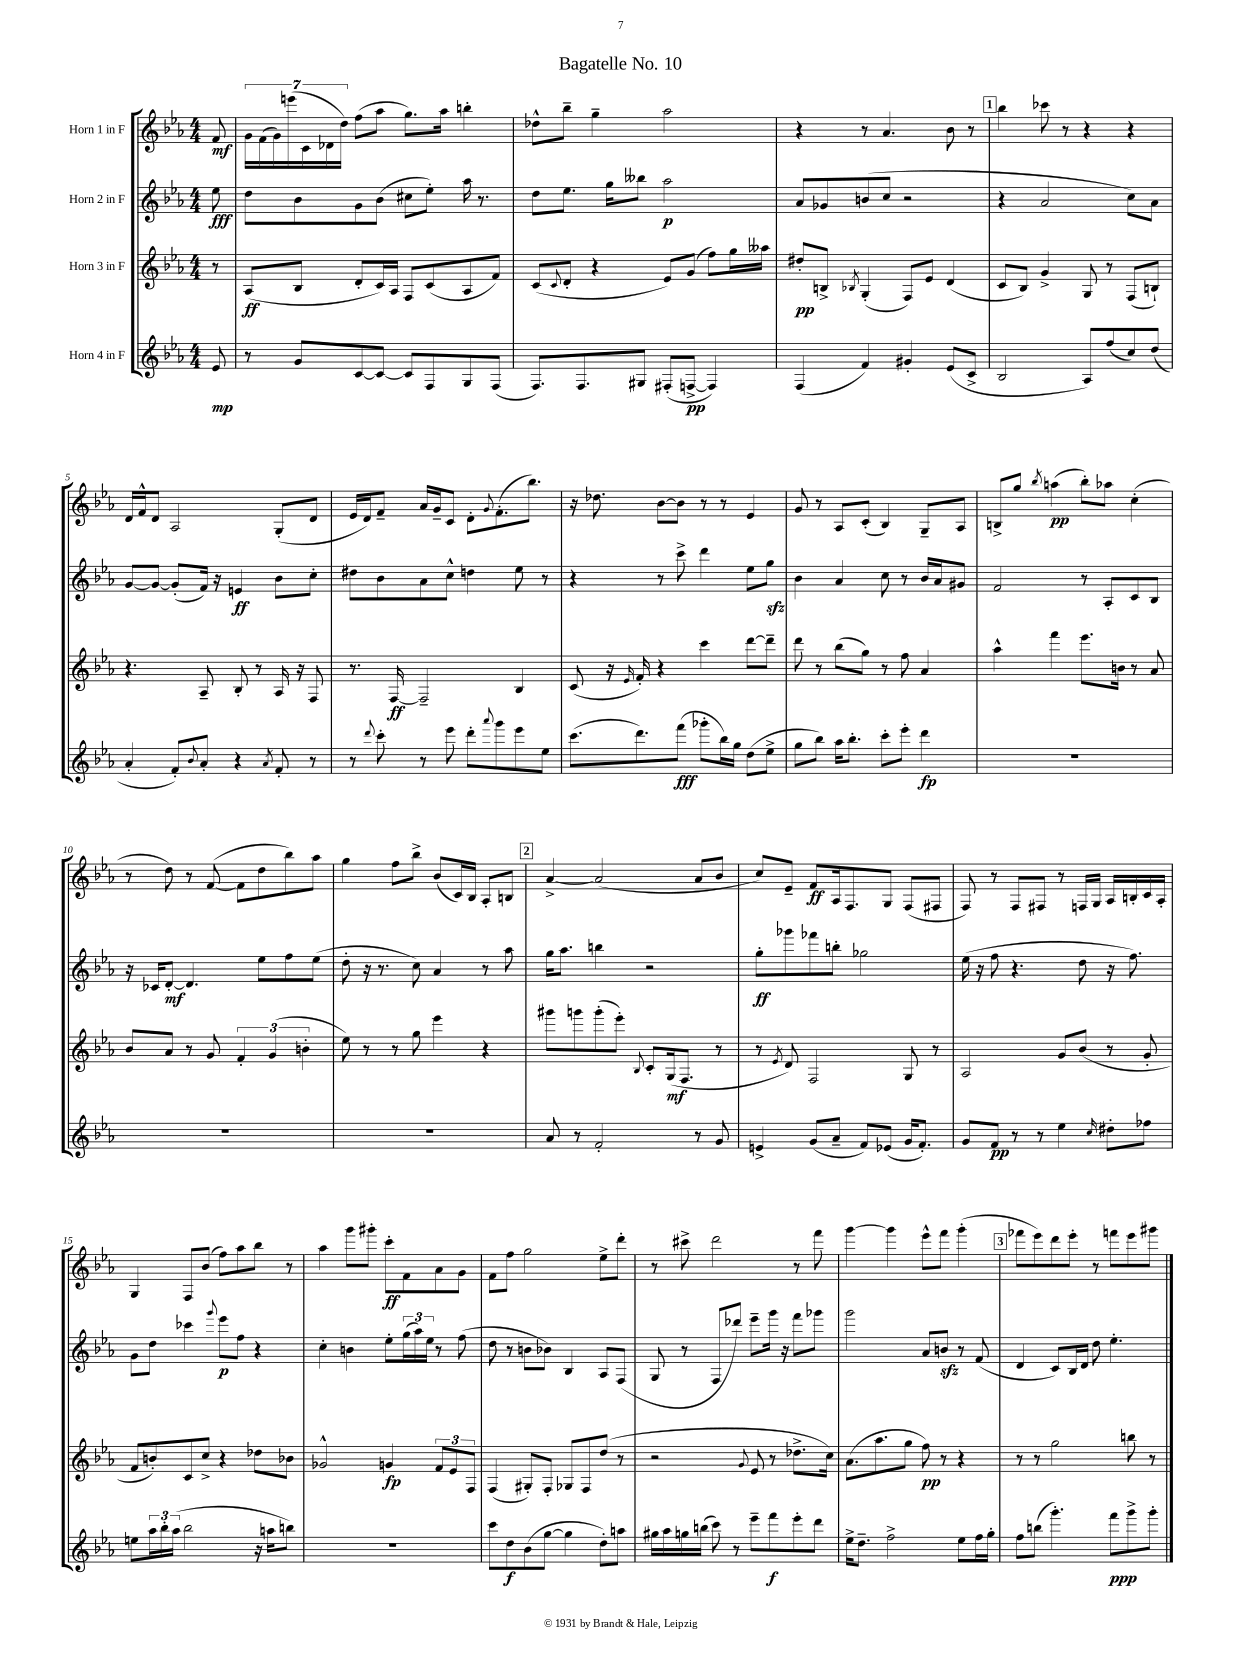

**kern	**dynam	**kern	**dynam	**kern	**dynam	**kern	**dynam
*part4	*part4	*part3	*part3	*part2	*part2	*part1	*part1
*staff4	*staff4	*staff3	*staff3	*staff2	*staff2	*staff1	*staff1
*I"Horn 4 in F	*	*I"Horn 3 in F	*	*I"Horn 2 in F	*	*I"Horn 1 in F	*
*clefG2	*	*clefG2	*	*clefG2	*	*clefG2	*
*k[b-e-a-]	*	*k[b-e-a-]	*	*k[b-e-a-]	*	*k[b-e-a-]	*
*M4/4	*	*M4/4	*	*M4/4	*	*M4/4	*
=	=	=	=	=	=	=	=
8e-/	mp	8r	.	8ee-\	fff	8f/	mf
=1	=1	=1	=1	=1	=1	=1	=1
8r	.	(8A-/L	ff	8dd\L	.	28g\LL	.
.	.	.	.	.	.	(28f\	.
.	.	.	.	.	.	28g\)	.
.	.	.	.	.	.	(28eeen\	.
8g/L	.	8B-/J	.	8b-\	.	.	.
.	.	.	.	.	.	28c\	.
.	.	.	.	.	.	28d-X\	.
.	.	.	.	.	.	28dd\JJ)	.
[8c/	.	8d'/L	.	8g\	.	(8ff\L	.
8c/J_	.	16c/L)	.	(8b-\J	.	8aa-\J	.
.	.	16A-/JJ	.	.	.	.	.
8c/L]	.	8F/L	.	8cc#X\L	.	8.gg\L)	.
8F/	.	(8c/	.	8ee-'\J)	.	.	.
.	.	.	.	.	.	16aa-\Jk	.
8G/	.	8A-/	.	16aa-\	.	4bbn'\	.
.	.	.	.	8.r	.	.	.
(8F/J	.	8f/J)	.	.	.	.	.
=2	=2	=2	=2	=2	=2	=2	=2
8.F/L)	.	(8c/L	.	8dd\L	.	8dd-X^^\L	.
.	.	8qqc/	.	.	.	.	.
.	.	8d'/J	.	8.ee-\J	.	8bb-~\J	.
8.F/	.	.	.	.	.	.	.
.	.	4r	.	.	.	4gg~\	.
.	.	.	.	16gg\KL	.	.	.
8G#X/J	.	.	.	8bb--X\J	.	.	.
(8F#X'/L	.	8e-/L)	.	2aa-\	p	2aa-\	.
[8Fn^/J	pp	(8g/J	.	.	.	.	.
4F/])	.	8ff\L)	.	.	.	.	.
.	.	16gg\L	.	.	.	.	.
.	.	16aa--X\JJ	.	.	.	.	.
=3	=3	=3	=3	=3	=3	=3	=3
(4F/	.	8dd#X'/L	pp	8a-/L	.	4r	.
.	.	8Bn^/J	.	8g-X/	.	.	.
.	.	8qB-X/	.	.	.	.	.
4f/)	.	(4G'/	.	(8bn/	.	8r	.
.	.	.	.	8cc/J	.	4.a-/	.
4g#X'/	.	8F/L)	.	2r	.	.	.
.	.	8e-/J	.	.	.	.	.
(8e-/L	.	(4d/	.	.	.	8b-\	.
8c^/J	.	.	.	.	.	8r	.
!!LO:REH:place=s1:t=1
=4	=4	=4	=4	=4	=4	=4	=4
2B-/	.	8c/L	.	4r	.	4bb-\	.
.	.	8B-/J)	.	.	.	.	.
.	.	4g^/	.	2a-/	.	8ccc-X\	.
.	.	.	.	.	.	8r	.
8A-/L)	.	8G/	.	.	.	4r	.
(8ff/	.	8r	.	.	.	.	.
8cc/)	.	(8F/L	.	8cc\L)	.	4r	.
(8dd/J	.	8Bn`/J)	.	8a-\J	.	.	.
!!LO:LB:g=z
=5	=5	=5	=5	=5	=5	=5	=5
4a-'/	.	4.r	.	[8g/L	.	16d/LL	.
.	.	.	.	.	.	16f^^/J	.
.	.	.	.	8g/J_	.	8d/J	.
8f'/L)	.	.	.	(8g'/L]	.	2A-/	.
8qqb-/	.	.	.	.	.	.	.
8a-'/J	.	8A-~/	.	16f/Jk)	.	.	.
.	.	.	.	16r	.	.	.
4r	.	8B-'/	.	4en/	ff	.	.
.	.	8r	.	.	.	.	.
8qa-/	.	.	.	.	.	.	.
8f'/	.	16A-/	.	8b-\L	.	(8G'/L	.
.	.	16r	.	.	.	.	.
8r	.	8F/	.	8cc'\J	.	8d/J	.
=6	=6	=6	=6	=6	=6	=6	=6
8r	.	8.r	.	8dd#X\L	.	16e-/LL	.
.	.	.	.	.	.	16d/J)	.
8qqddd/	.	.	.	.	.	.	.
8ccc'\	.	.	.	8b-\	.	8f~/J	.
.	.	[16F/	ff	.	.	.	.
8r	.	2F~/]	.	8a-\	.	16a-/LL	.
.	.	.	.	.	.	16g~/J	.
8eee-\	.	.	.	8cc^^\J	.	8c/J	.
8ddd'\L	.	.	.	4ddn\	.	8d'\L	.
8qqaaa-/	.	.	.	.	.	8qqg/	.
8ggg\	.	.	.	.	.	(8.f'\	.
8eee-\	.	4B-/	.	8ee-\	.	.	.
.	.	.	.	.	.	8.bb-\J)	.
8ee-\J	.	.	.	8r	.	.	.
=7	=7	=7	=7	=7	=7	=7	=7
(8.ccc\L	.	(8c/	.	4r	.	16r	.
.	.	.	.	.	.	8.dd-X\	.
.	.	16r	.	.	.	.	.
.	.	16qqe-/	.	.	.	.	.
8.ddd\)	.	16f'/)	.	.	.	.	.
.	.	4r	.	8r	.	[8b-\L	.
(8fff\J	fff	.	.	8ccc^\	.	8b-\J]	.
8ggg-X'\L	.	4ccc\	.	4ddd\	.	8r	.
16bb-\L)	.	.	.	.	.	8r	.
16gg\JJ	.	.	.	.	.	.	.
(8dd\L	.	[8ddd\L	.	8ee-\L	.	4e-/	.
8ee-^\J	.	8ddd~\J]	.	8ggzz\J	.	.	.
=8	=8	=8	=8	=8	=8	=8	=8
8gg\L	.	8ddd\	.	4b-\	.	8g/	.
8bb-\J)	.	8r	.	.	.	8r	.
16aa-\KL	.	(8bb-\L	.	4a-/	.	8A-/L	.
8.bb-'\J	.	.	.	.	.	.	.
.	.	8gg\J)	.	.	.	(8c'/J	.
8ccc'\L	.	8r	.	8cc\	.	4B-/)	.
8eee-'\J	.	8ff\	.	8r	.	.	.
4ddd\	fp	4a-/	.	16b-/LL	.	8G~/L	.
.	.	.	.	16a-/J	.	.	.
.	.	.	.	8g#X/J	.	8A-/J	.
=9	=9	=9	=9	=9	=9	=9	=9
1r	.	4aa-^^\	.	2f/	.	8Bn^/L	.
.	.	.	.	.	.	8gg/J	.
.	.	.	.	.	.	8qbb-/	.
.	.	4fff\	.	.	.	(4aan\	pp
.	.	8.eee-\L	.	8r	.	8bb-'\L)	.
.	.	.	.	8A-'/L	.	8aa-X\J	.
.	.	16bn\Jk	.	.	.	.	.
.	.	8r	.	8c/	.	(4cc'\	.
.	.	8a-/	.	8B-/J	.	.	.
!!LO:LB:g=z
=10	=10	=10	=10	=10	=10	=10	=10
1r	.	8b-/L	.	16r	.	8r	.
.	.	.	.	16c-X/KL	.	.	.
.	.	8a-/J	.	[8d'/J	mf	8dd\)	.
.	.	8r	.	4.d/]	.	8r	.
.	.	8g/	.	.	.	([8f/	.
.	.	6f'/	.	.	.	8f\L]	.
.	.	.	.	8ee-\L	.	8dd\	.
.	.	(6g/	.	.	.	.	.
.	.	.	.	8ff\	.	8bb-\)	.
.	.	6bn'\	.	.	.	.	.
.	.	.	.	(8ee-\J	.	8aa-\J	.
=11	=11	=11	=11	=11	=11	=11	=11
1r	.	8ee-\)	.	8dd'\	.	4gg\	.
.	.	8r	.	16r	.	.	.
.	.	.	.	8.r	.	.	.
.	.	8r	.	.	.	8ff\L	.
.	.	8gg\	.	8cc\)	.	8bb-^\J	.
.	.	4eee-\	.	4a-/	.	(8b-/L	.
.	.	.	.	.	.	16c/L)	.
.	.	.	.	.	.	16B-/JJ	.
.	.	4r	.	8r	.	8A-'/L	.
.	.	.	.	8aa-\	.	8Bn/J	.
!!LO:REH:place=s1:t=2
=12	=12	=12	=12	=12	=12	=12	=12
8a-/	.	8ggg#X\L	.	16gg\KL	.	[4a-^/	.
.	.	.	.	8.aa-\J	.	.	.
8r	.	8gggn\	.	.	.	.	.
2f'/	.	(8ggg'\	.	4bbn\	.	(2a-/]	.
.	.	8eee-'\J)	.	.	.	.	.
.	.	8qqB-/	.	.	.	.	.
.	.	8c'/L	.	2r	.	.	.
.	.	(16G/k	mf	.	.	.	.
.	.	8.F/J	.	.	.	.	.
8r	.	.	.	.	.	8a-/L	.
8g/	.	8r	.	.	.	8b-/J	.
=13	=13	=13	=13	=13	=13	=13	=13
4en^/	.	8r	.	8gg'\L	ff	8cc/L)	.
.	.	8qe-/	.	.	.	.	.
.	.	8d/)	.	8ggg-X\	.	8e-~/J	.
(8g/L	.	2F/	.	8fff-X\	.	8f/L	ff
8a-~/J	.	.	.	8bbn'\J	.	16A-/k	.
.	.	.	.	.	.	8.F/	.
8f/L)	.	.	.	2gg-X\	.	.	.
(8e-X/J	.	.	.	.	.	8G/J	.
16g/KL	.	8G/	.	.	.	(8F/L	.
8.f'/J)	.	.	.	.	.	.	.
.	.	8r	.	.	.	8F#X/J	.
=14	=14	=14	=14	=14	=14	=14	=14
8g/L	.	2A-/	.	(16ee-\	.	8F/)	.
.	.	.	.	16r	.	.	.
8f/J	pp	.	.	8ff\	.	8r	.
8r	.	.	.	4.r	.	8F/L	.
8r	.	.	.	.	.	8F#X/J	.
4ee-\	.	8g/L	.	.	.	8r	.
.	.	(8b-/J	.	8dd\	.	16Fn/LL	.
.	.	.	.	.	.	16G/JJ	.
16qqcc/	.	.	.	.	.	.	.
8dd#X'\L	.	8r	.	16r	.	16A-/LL	.
.	.	.	.	8.ff\)	.	16Bn'/	.
8ff-X\J	.	8g'/	.	.	.	16c/	.
.	.	.	.	.	.	16A-'/JJ	.
!!LO:LB:g=z
=15	=15	=15	=15	=15	=15	=15	=15
8een\L	.	8f/L	.	8g\L	.	4G/	.
24aa-\L	.	8bn'/)	.	8dd\J	.	.	.
24bb-'\	.	.	.	.	.	.	.
(24aa-\JJ	.	.	.	.	.	.	.
2bb-\	.	8c/	.	4ccc-X\	.	8F/L	.
.	.	8cc^/J	.	.	.	(8b-/J	.
.	.	.	.	8qqggg/	.	.	.
.	.	4r	.	8eee-\L	p	8ff\L)	.
.	.	.	.	8ff\J	.	8aa-\	.
16r	.	8dd-X\L	.	4r	.	8bb-\J	.
16aan\KL	.	.	.	.	.	.	.
8bbn\J)	.	8b-X\J	.	.	.	8r	.
=16	=16	=16	=16	=16	=16	=16	=16
1r	.	2g-X^^/	.	4cc'\	.	4aa-\	.
.	.	.	.	4bn\	.	8ggg\L	.
.	.	.	.	.	.	8ggg#X'\J	.
.	.	4gn/	fp	8ee-'\L	.	8ccc'\L	ff
.	.	.	.	(24gg\L	.	8f\	.
.	.	.	.	24aa-\)	.	.	.
.	.	.	.	24ee-\JJ	.	.	.
.	.	12f/L	.	8r	.	8a-\	.
.	.	12e-/	.	.	.	.	.
.	.	.	.	(8ff\	.	8g\J	.
.	.	12F/J	.	.	.	.	.
=17	=17	=17	=17	=17	=17	=17	=17
8ccc\L	.	(4F/	.	8dd\	.	8f\L	.
8dd\	f	.	.	8r	.	8ff\J	.
(8b-\	.	8G#X'/L)	.	8bn\L	.	2gg\	.
[8gg\J	.	8F'/J	.	8b-X\J)	.	.	.
4gg\]	.	8G-X/L	.	4B-/	.	.	.
.	.	8F/	.	.	.	.	.
8dd'\L)	.	(8dd/J	.	8A-/L	.	8ee-^\L	.
8aan\J	.	8r	.	(8F/J	.	8ddd'\J	.
=18	=18	=18	=18	=18	=18	=18	=18
16gg#X\LL	.	2r	.	8G/	.	8r	.
16aa-\	.	.	.	.	.	.	.
16ggn\	.	.	.	8r	.	8ccc#X^\	.
(16bbn\JJ	.	.	.	.	.	.	.
8ccc\)	.	.	.	8F/L	.	2ddd\	.
8r	.	.	.	8ddd-X/J)	.	.	.
.	.	8qqg/	.	.	.	.	.
8eee-~\L	.	8e-/	.	8eee-~\L	.	.	.
8fff\	f	8r	.	16ggg\Jk	.	.	.
.	.	.	.	16r	.	.	.
8eee-'\	.	8.dd-X^\L	.	8fff\L	.	8r	.
8ddd\J	.	.	.	8ggg-X\J	.	8fff\	.
.	.	16cc\Jk)	.	.	.	.	.
=19	=19	=19	=19	=19	=19	=19	=19
16ee-^\KL	.	(8.a-\L	.	2ggg\	.	[4ggg\	.
8.dd~\J	.	.	.	.	.	.	.
.	.	8.aa-\	.	.	.	.	.
2ff^\	.	.	.	.	.	4ggg\]	.
.	.	8gg\J	.	.	.	.	.
.	.	8ff\)	pp	8a-/L	.	8eee-^^\L	.
.	.	8r	.	8bnzz/J	.	8fff\J	.
8ee-\L	.	4r	.	8r	.	(4ggg'\	.
16ff\L	.	.	.	(8f/	.	.	.
16gg'\JJ	.	.	.	.	.	.	.
!!LO:REH:place=s1:t=3
=20	=20	=20	=20	=20	=20	=20	=20
8ff\L	.	8r	.	4d/	.	8fff-X\L	.
(8bbn\J	.	8r	.	.	.	8eee-\)	.
4.ggg'\)	.	2gg\	.	8c/L)	.	8ddd\	.
.	.	.	.	16B-/L	.	8eee-'\J	.
.	.	.	.	16d/JJ	.	.	.
.	.	.	.	8dd\	.	8r	.
8fff\L	ppp	.	.	4.ee-'\	.	8fffn\L	.
8ggg^\	.	8bbn\	.	.	.	8eee-\	.
8ggg'\J	.	8r	.	.	.	8ggg#X\J	.
==	==	==	==	==	==	==	==
*-	*-	*-	*-	*-	*-	*-	*-
